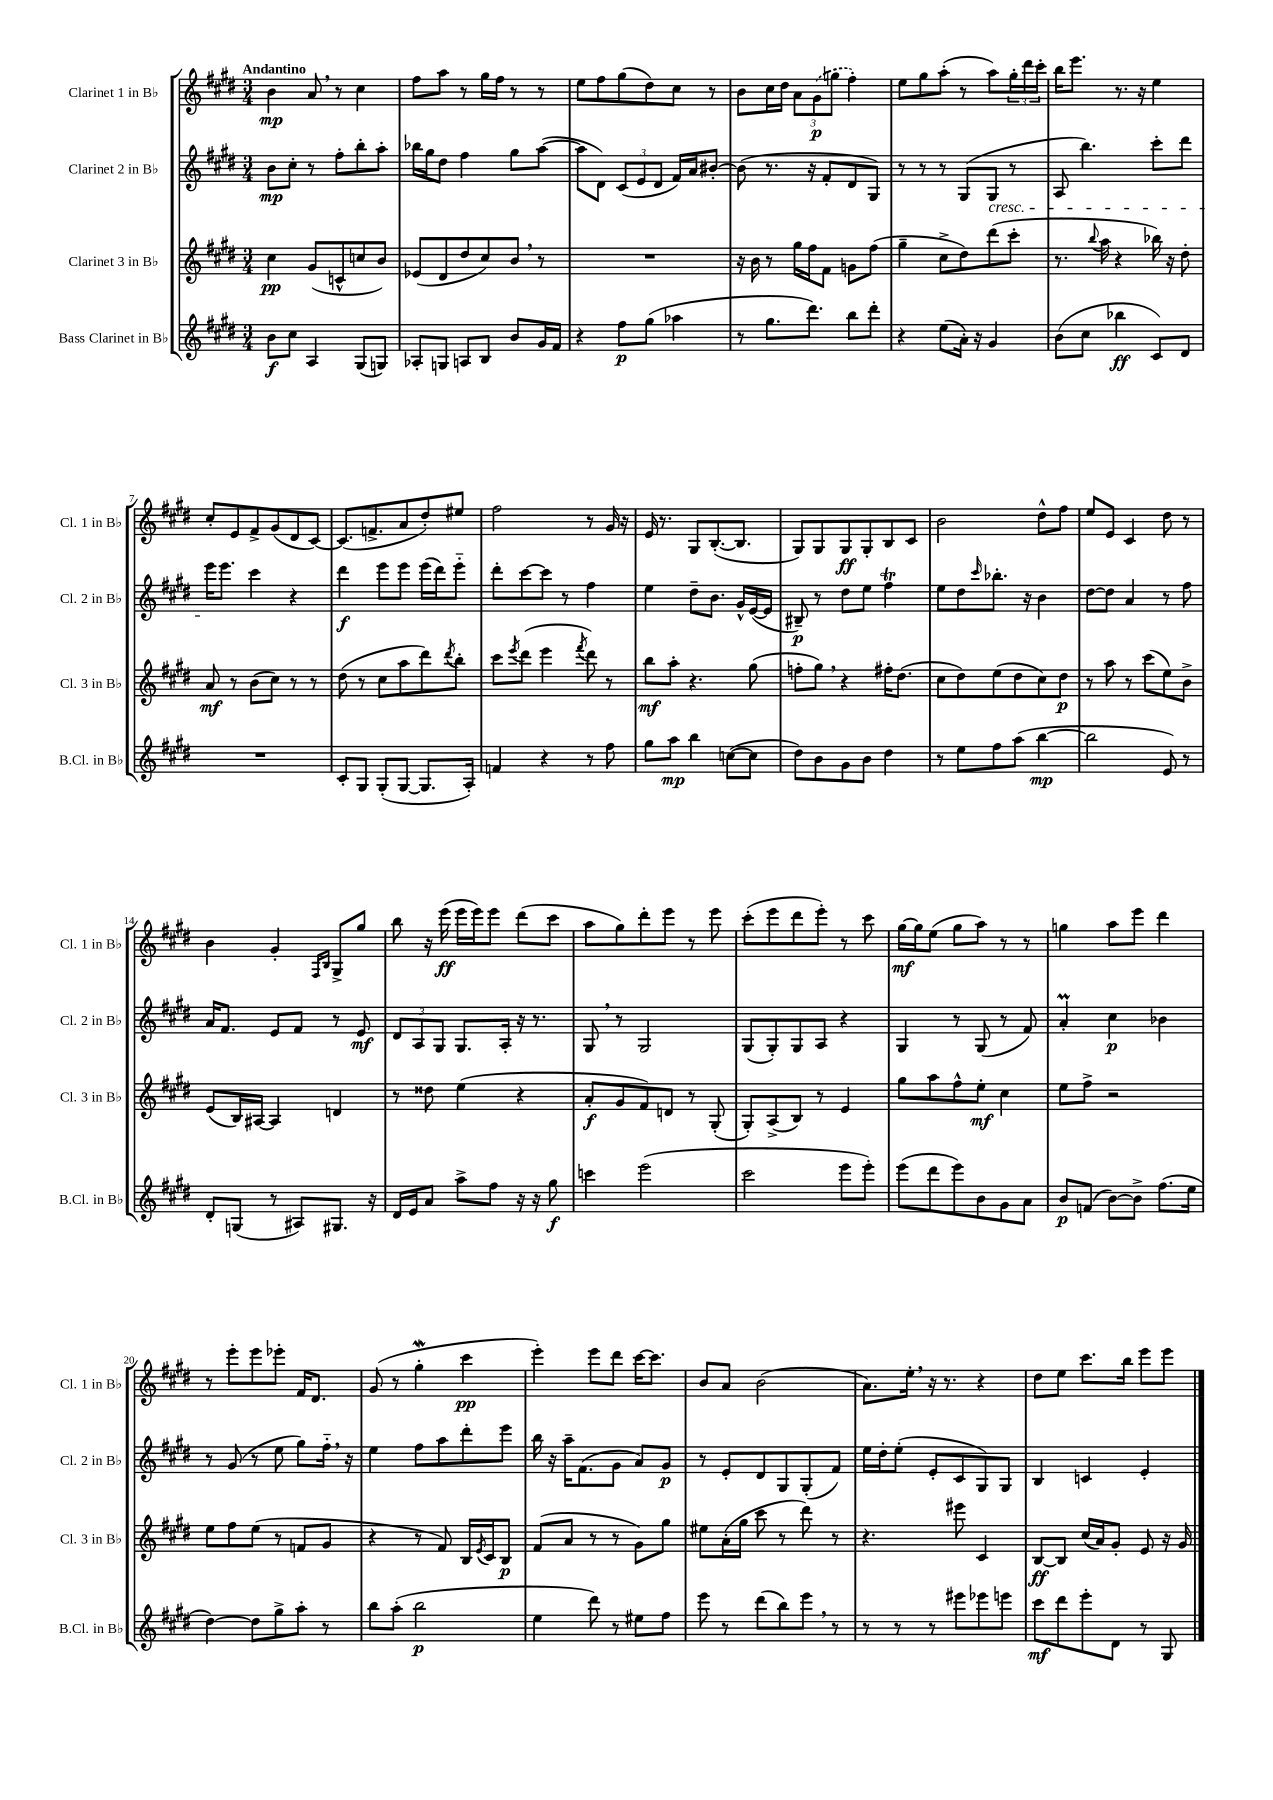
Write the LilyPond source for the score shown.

<<
\new StaffGroup <<
\new Staff = "s0" \with { instrumentName = "Clarinet 1 in Bb" shortInstrumentName = "Cl. 1 in Bb" } {
    \clef treble \key e \major \numericTimeSignature \time 3/4 \tempo "Andantino"
    b'4\mp a'8 \breathe r8 cis''4 |
    fis''8 a''8 r8 gis''16 fis''16 r8 r8 |
    e''8 fis''8 gis''8( dis''8) cis''8 r8 |
    b'8 cis''16 dis''16 \tuplet 3/2 { a'8 \once \slurDashed gis'8\p( g''8 } fis''4-.) |
    e''8 gis''8 a''8-.( r8 a''8) \tuplet 3/2 { gis''16-. dis'''16 cis'''16-. } |
    b''16 e'''8. r8. r16 e''4 |
    cis''8-. e'8 fis'8-> gis'8( dis'8 cis'8~) |
    cis'8.( f'8.-> a'8 dis''8-.) eis''8 |
    fis''2 r8 gis'16 r16 |
    e'16 r8. gis8 b8.~-.( b8. |
    gis8) gis8 gis8\ff gis8-. b8 cis'8 |
    b'2 dis''8-^ fis''8 |
    e''8 e'8 cis'4 dis''8 r8 |
    b'4 gis'4-. \grace { fis16 b16 } gis8-> gis''8 |
    b''8 r16 e'''16\ff( e'''16 e'''16) e'''8 dis'''8( cis'''8 |
    a''8 gis''8) dis'''8-. e'''8 r8 e'''8 |
    cis'''8-.( e'''8 dis'''8 e'''8-.) r8 cis'''8 |
    gis''16~\mf gis''16 e''8( gis''8 a''8) r8 r8 |
    g''4 a''8 e'''8 dis'''4 |
    r8 e'''8-. e'''8 ees'''8-. fis'16 dis'8. |
    gis'8( r8 gis''4-.\mordent cis'''4\pp |
    e'''4-.) e'''8 dis'''8 cis'''16~ cis'''8. |
    b'8 a'8 b'2( |
    a'8.) e''16-. \breathe r16 r8. r4 |
    dis''8 e''8 cis'''8. b''16 e'''8 e'''8 \bar "|." |
}
\new Staff = "s1" \with { instrumentName = "Clarinet 2 in Bb" shortInstrumentName = "Cl. 2 in Bb" } {
    \clef treble \key e \major \numericTimeSignature \time 3/4
    b'8\mp cis''8-. r8 fis''8-. b''8-. a''8-. |
    bes''16 gis''16 dis''8 fis''4 gis''8 a''8~( |
    a''8 dis'8) \tuplet 3/2 { cis'8( e'8 dis'8 } fis'16) a'16 bis'8~-. |
    bis'8( r8. r16 fis'8-. dis'8 gis8) |
    r8 r8 r8 gis8( gis8\cresc r8 |
    a8 b''4.) cis'''8-. dis'''8 |
    e'''16\! e'''8. cis'''4 r4 |
    dis'''4\f e'''8 e'''8 e'''16( dis'''16) e'''8-_ |
    dis'''8-. cis'''8~ cis'''8 r8 fis''4 |
    e''4 dis''8-- b'8. gis'16-^ e'16~( e'16 |
    bis8--\p) r8 dis''8 e''8 fis''4\trill |
    e''8 dis''8 \grace { cis'''16 } bes''8.-. r16 b'4 |
    dis''8~ dis''8 a'4 r8 fis''8 |
    a'16 fis'8. e'8 fis'8 r8 e'8\mf |
    \tuplet 3/2 { dis'8 a8 gis8 } gis8. a16-. r16 r8. |
    gis8 \breathe r8 gis2 |
    gis8( gis8-.) gis8 a8 r4 |
    gis4 r8 gis8( r8 fis'8) |
    a'4-.\prall cis''4\p bes'4 |
    r8 gis'8( r8 e''8 gis''8) fis''16-_ \breathe r16 |
    e''4 fis''8 a''8 dis'''8-. e'''8 |
    b''16 r16 a''16-- fis'8.( gis'8 a'8) gis'8\p |
    r8 e'8-. dis'8 gis8 gis8-.( fis'8) |
    e''16 dis''16-. e''8-.( e'8-. cis'8 gis8) gis8 |
    b4 c'4 e'4-. \bar "|." |
}
\new Staff = "s2" \with { instrumentName = "Clarinet 3 in Bb" shortInstrumentName = "Cl. 3 in Bb" } {
    \clef treble \key e \major \numericTimeSignature \time 3/4
    cis''4\pp gis'8( c'8-^ c''8 b'8) |
    ees'8( dis'8 dis''8 cis''8) b'8 \breathe r8 |
    R2. |
    r16 b'16 r8 gis''16 fis''16 fis'8 g'8 fis''8( |
    gis''4-- cis''8-> dis''8) dis'''8( cis'''8-. |
    r8. \appoggiatura { b''8 } a''16 r4 bes''16) r16 dis''8-. |
    a'8\mf r8 b'8( cis''8) r8 r8 |
    dis''8( r8 cis''8 a''8 dis'''8) \acciaccatura { dis'''8 } b''8-. |
    cis'''8 \acciaccatura { e'''8 } dis'''8( e'''4 \acciaccatura { fis'''8 } dis'''8) r8 |
    b''8\mf a''8-. r4. gis''8( |
    f''8-. gis''8) \breathe r4 fis''16-. dis''8.( |
    cis''8 dis''8) e''8( dis''8 cis''8) dis''8\p |
    r8 a''8 r8 cis'''8( e''8) b'8-> |
    e'8( b16) ais16~ ais4 d'4 |
    r8 disis''8 e''4( r4 |
    a'8-.\f gis'8 fis'8) d'8 r8 gis8-.( |
    gis8-.) a8->( b8) r8 e'4 |
    gis''8 a''8 fis''8-^ e''8-.\mf cis''4 |
    e''8 fis''8-> r2 |
    e''8 fis''8 e''8( r8 f'8 gis'8 |
    r4 r8 fis'8) b16 \acciaccatura { e'8 } cis'16 b8\p |
    fis'8( a'8 r8 r8 gis'8) gis''8 |
    eis''8 a'16-.( gis''16 cis'''8 r8 dis'''8) r8 |
    r4. eis'''8 cis'4 |
    b8~\ff b8 cis''16( a'16) gis'8-. e'8 r16 gis'16 \bar "|." |
}
\new Staff = "s3" \with { instrumentName = "Bass Clarinet in Bb" shortInstrumentName = "B.Cl. in Bb" } {
    \clef treble \key e \major \numericTimeSignature \time 3/4
    b'8\f cis''8 a4 gis8( g8) |
    aes8-. g8 a8 b8 b'8 gis'16 fis'16 |
    r4 fis''8\p gis''8( aes''4 |
    r8 gis''8. dis'''8.) b''8 dis'''8-. |
    r4 e''8( a'16-.) r16 gis'4 |
    b'8( cis''8 bes''4\ff cis'8) dis'8 |
    R2. |
    cis'8-. gis8 gis8-.( gis8~ gis8. a16-.) |
    f'4 r4 r8 fis''8 |
    gis''8 a''8\mp b''4 c''8~( c''8 |
    dis''8) b'8 gis'8 b'8 dis''4 |
    r8 e''8 fis''8 a''8( b''4~\mp |
    b''2 e'8) r8 |
    dis'8-. g8( r8 ais8) gis8. r16 |
    dis'16 e'16 a'8 a''8-> fis''8 r16 r16 gis''8\f |
    c'''4 e'''2( |
    cis'''2 e'''8 e'''8-.) |
    e'''8( dis'''8 e'''8) b'8 gis'8 a'8 |
    b'8\p f'8( b'8~) b'8-> fis''8.( e''16 |
    dis''4~) dis''8 gis''8-> a''8-. r8 |
    b''8 a''8-.( b''2\p |
    e''4 dis'''8) r8 eis''8 fis''8 |
    e'''8 r8 dis'''8( b''8) e'''8 \breathe r8 |
    r8 r8 r8 eis'''8 ees'''8 e'''8 |
    cis'''8\mf dis'''8 e'''8-. dis'8 r8 gis8 \bar "|." |
}
>>
>>
